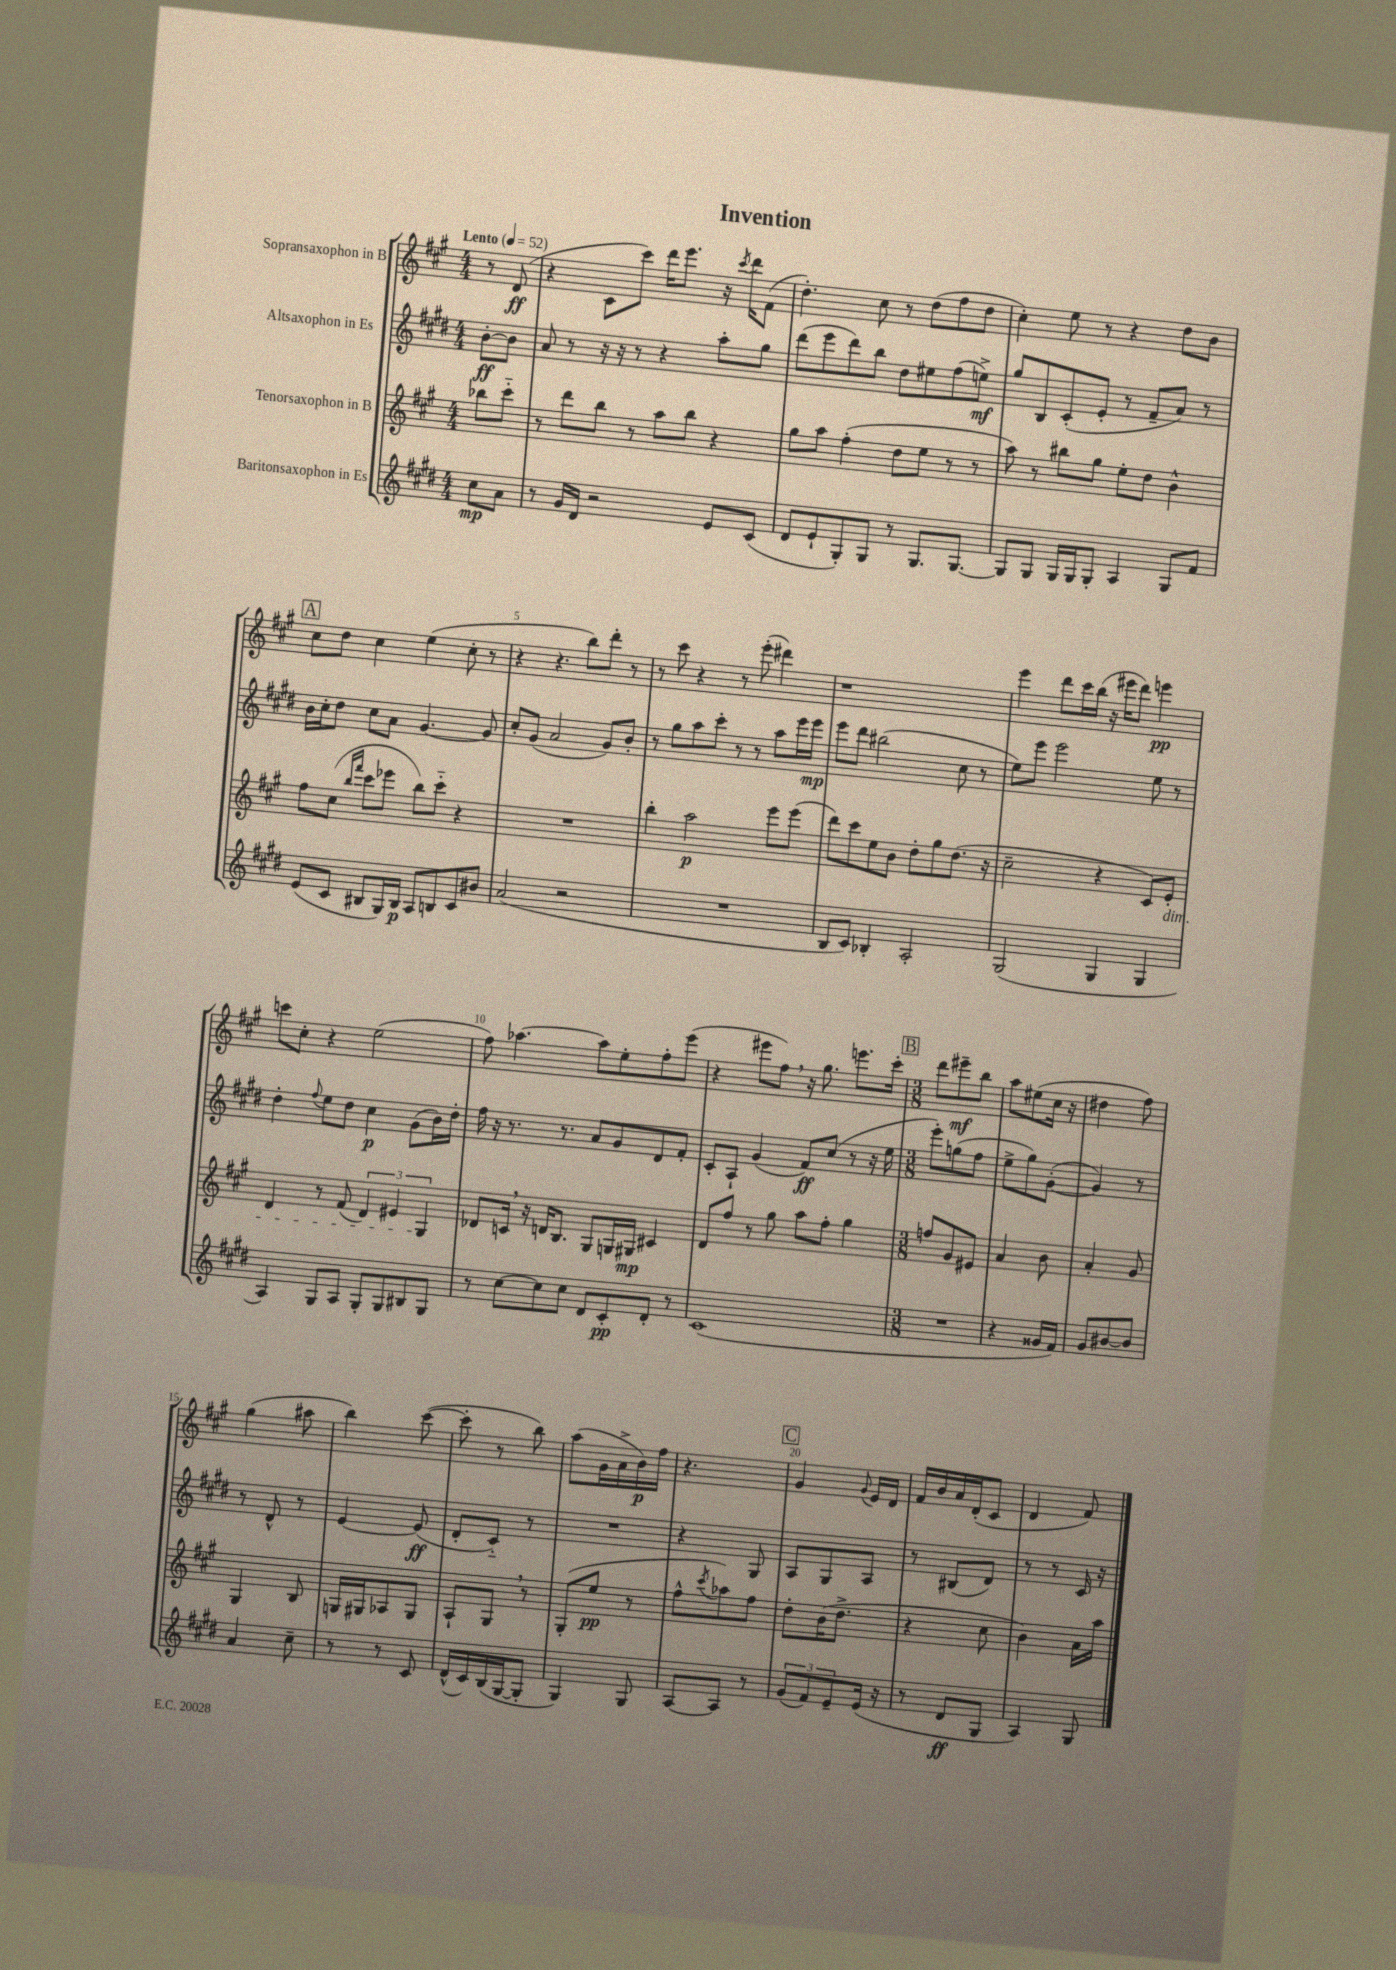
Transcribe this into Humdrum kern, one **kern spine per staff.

**kern	**dynam	**kern	**dynam	**kern	**dynam	**kern	**dynam
*part4	*part4	*part3	*part3	*part2	*part2	*part1	*part1
*staff4	*staff4	*staff3	*staff3	*staff2	*staff2	*staff1	*staff1
*I"Baritonsaxophon in Es	*	*I"Tenorsaxophon in B	*	*I"Altsaxophon in Es	*	*I"Sopransaxophon in B	*
*clefG2	*	*clefG2	*	*clefG2	*	*clefG2	*
*k[f#c#g#d#]	*	*k[f#c#g#]	*	*k[f#c#g#d#]	*	*k[f#c#g#]	*
*M4/4	*	*M4/4	*	*M4/4	*	*M4/4	*
*MM52	*	*MM52	*	*MM52	*	*MM52	*
=	=	=	=	=	=	=	=
!	!	!	!	!	!	!LO:TX:a:B:t=Lento	!
8cc#\L	mp	8bb-X\L	.	[8b'\L	ff	8r	.
8a\J	.	8ccc#\J	.	8b\J]	.	(8d/	ff
=1	=1	=1	=1	=1	=1	=1	=1
8r	.	8r	.	8a/	.	4r	.
16g#/LL	.	8ddd\L	.	8r	.	.	.
16d#/JJ	.	.	.	.	.	.	.
2r	.	8bb\J	.	16r	.	8c#\L	.
.	.	.	.	16r	.	.	.
.	.	8r	.	8r	.	8ccc#\J)	.
.	.	8aa\L	.	4r	.	16ddd\KL	.
.	.	.	.	.	.	8.eee\J	.
.	.	8bb\J	.	.	.	.	.
8e/L	.	4r	.	8aa'\L	.	16r	.
.	.	.	.	.	.	8qccc#/	.
.	.	.	.	.	.	16ddd\KL	.
(8c#/J	.	.	.	8gg#\J	.	(8f#\J	.
=2	=2	=2	=2	=2	=2	=2	=2
8d#/L	.	8gg#\L	.	(8ddd#\L	.	4.dd'\)	.
8e`/	.	8aa\J	.	8eee\	.	.	.
8G#'/)	.	(4ff#'\	.	8ddd#\)	.	.	.
8G#/J	.	.	.	8bb\J	.	8cc#\	.
8r	.	8dd\L	.	8dd#\L	.	8r	.
8.G#/L	.	8ee\J	.	8ee#X\	.	(8dd\L	.
.	.	8r	.	(8ff#\	.	8ff#\	.
[8.G#/J	.	.	.	.	.	.	.
.	.	8r	.	8een^\J)	mf	8dd\J	.
=3	=3	=3	=3	=3	=3	=3	=3
8G#/L]	.	8aa\)	.	8gg#/L	.	4cc#'\)	.
8G#/J	.	8r	.	8B/	.	.	.
16G#/LL	.	8bb#X\L	.	(8c#'/	.	8ee\	.
16G#/J	.	.	.	.	.	.	.
8G#'/J	.	8gg#\J	.	8e'/J	.	8r	.
4A/	.	8ee'\L	.	8r	.	4r	.
.	.	8dd\J	.	8f#~/L	.	.	.
8G#/L	.	4b^^\	.	8a/J)	.	8dd\L	.
8f#/J	.	.	.	8r	.	8b\J	.
!!LO:LB:g=z
!!LO:REH:place=s1:t=A
=4	=4	=4	=4	=4	=4	=4	=4
(8e/L	.	8ff#\L	.	16b\LL	.	8cc#\L	.
.	.	.	.	16cc#'\J	.	.	.
8c#/J	.	(8cc#\J	.	8dd#\J	.	8dd\J	.
.	.	16qqbb/LL	.	.	.	.	.
.	.	16qqfff#/JJ	.	.	.	.	.
8B#X/L	.	8ccc#\L	.	8cc#\L	.	4cc#\	.
16G#/L)	.	8eee-X\J	.	8a\J	.	.	.
16B#/JJ	p	.	.	.	.	.	.
8A/L	.	8bb\L)	.	[4.g#/	.	(4ee\	.
8Bn/	.	8ccc#\J	.	.	.	.	.
8c#/	.	4r	.	.	.	8cc#'\	.
8b#X/J	.	.	.	8g#/]	.	8r	.
=5	=5	=5	=5	=5	=5	=5	=5
(2a/	.	1r	.	8cc#'/L	.	4r	.
.	.	.	.	(8g#/J	.	.	.
.	.	.	.	2a/	.	4.r	.
2r	.	.	.	.	.	.	.
.	.	.	.	.	.	8bb\L)	.
.	.	.	.	8g#/L)	.	8ddd'\J	.
.	.	.	.	8b'/J	.	8r	.
=6	=6	=6	=6	=6	=6	=6	=6
1r	.	4bb'\	.	8r	.	8r	.
.	.	.	.	8gg#\L	.	8ccc#\	.
.	.	2aa\	p	8aa\	.	4r	.
.	.	.	.	8ccc#'\J	.	.	.
.	.	.	.	8r	.	8r	.
.	.	.	.	8r	.	(8eee'\	.
.	.	8eee\L	.	8aa\L	.	4ddd#X\)	.
.	.	(8eee\J	.	16eee\L	.	.	.
.	.	.	.	16eee\JJ	mp	.	.
=7	=7	=7	=7	=7	=7	=7	=7
8B/L	.	8ddd\L)	.	8eee\L	.	1r	.
8c#/J)	.	8ccc#\	.	8ddd#\J	.	.	.
4B-X'/	.	8ee\	.	(2bb#X\	.	.	.
.	.	8b\J	.	.	.	.	.
2A'/	.	8dd'\L	.	.	.	.	.
.	.	8gg#\	.	.	.	.	.
.	.	(8.dd\J	.	8cc#\	.	.	.
.	.	.	.	8r	.	.	.
.	.	16r	.	.	.	.	.
=8	=8	=8	=8	=8	=8	=8	=8
(2G#/	.	2cc#~\	.	8ee\L)	.	4eee\	.
.	.	.	.	8eee\J	.	.	.
.	.	.	.	2eee\	.	8ddd\L	.
.	.	.	.	.	.	16ccc#\L	.
.	.	.	.	.	.	(16bb\JJ	.
4G#/	.	4r	.	.	.	16r	.
.	.	.	.	.	.	16eee#X\KL	.
.	.	.	.	.	.	8ddd\J)	.
4G#/	.	8c#/L)	.	8ee\	.	4eeen\	pp
!	!	!LO:TX:b:i:t=dim.	!	!	!	!	!
.	.	8e'/J	.	8r	.	.	.
!!LO:LB:g=z
=9	=9	=9	=9	=9	=9	=9	=9
4A/)	.	4d/	.	4dd#'\	.	8cccn\L	.
.	.	.	.	.	.	8cc#'\J	.
.	.	.	.	8qqff#/	.	.	.
8G#/L	.	8r	.	8ee\L	.	4r	.
8A/J	.	(8f#/	.	8dd#\J	.	.	.
8G#'/L	.	6d/)	.	4cc#\	p	(2ee\	.
8G#/	.	.	.	.	.	.	.
.	.	6e#X/	.	.	.	.	.
8B#X/	.	.	.	(8g#\L	.	.	.
.	.	6G#/	.	.	.	.	.
8G#/J	.	.	.	16b\L)	.	.	.
.	.	.	.	16dd#'\JJ	.	.	.
=10	=10	=10	=10	=10	=10	=10	=10
8r	.	8d-X/L	.	16ff#\	.	8ff#\)	.
.	.	.	.	16r	.	.	.
[8cc#\L	.	16cn,/Jk	.	8.r	.	[4.aa-X\	.
.	.	16r	.	.	.	.	.
8cc#\]	.	16dn/KL	.	.	.	.	.
.	.	8.B/J	.	8.r	.	.	.
8cc#\J	.	.	.	.	.	.	.
8d#/L	.	8G#/L	.	8a/L	.	8aa-\L]	.
8c#'/	pp	16Gn/L	.	8g#/	.	8ee'\	.
.	.	16G#X/JJ	mp	.	.	.	.
8d#'/J	.	4c#X/	.	8d#/	.	8ff#'\	.
8r	.	.	.	8f#'/J	.	(8eee\J	.
=11	=11	=11	=11	=11	=11	=11	=11
(1c#	.	8d/L	.	8c#'/L	.	4r	.
.	.	8ff#/J	.	8A`/J	.	.	.
.	.	8r	.	(4g#/	.	8eee#X\L	.
.	.	8gg#\	.	.	.	8ff#,\J)	.
.	.	8aa\L	.	8f#/L)	ff	16r	.
.	.	.	.	.	.	8.gg#\	.
.	.	8ff#'\J	.	(8cc#/J	.	.	.
.	.	4gg#\	.	8r	.	8.eeen\L	.
.	.	.	.	16r	.	.	.
.	.	.	.	16ee\	.	16ccc#'\Jk	.
!!LO:REH:place=s1:t=B
=12	=12	=12	=12	=12	=12	=12	=12
*M3/8	*	*M3/8	*	*M3/8	*	*M3/8	*
4.r	.	8ffn/L	.	8eee'\L)	.	8ddd\L	.
.	.	8g#/	.	(8ggn\	.	8eee#X~\	mf
.	.	8e#X/J	.	8ff#\J	.	8bb\J	.
=13	=13	=13	=13	=13	=13	=13	=13
4r	.	4a/	.	8ee^\L	.	8aa\L	.
.	.	.	.	8gg#\)	.	(8ee#X\	.
16g##X/LL	.	8b\	.	([8g#'\J	.	16cc#\Jk	.
16f#/JJ)	.	.	.	.	.	16r	.
=14	=14	=14	=14	=14	=14	=14	=14
8g#/L	.	4a'/	.	4g#/])	.	4dd#X\	.
[8b#X/	.	.	.	.	.	.	.
8b#/J]	.	8g#/	.	8r	.	8ff#\)	.
!!LO:LB:g=z
=15	=15	=15	=15	=15	=15	=15	=15
4a/	.	4G#/	.	8r	.	(4gg#\	.
.	.	.	.	8d#^^/	.	.	.
8cc#~\	.	8B/	.	8r	.	8aa#X\	.
=16	=16	=16	=16	=16	=16	=16	=16
8r	.	16Gn/LL	.	[4e/	.	4bb\)	.
.	.	16G#X/J	.	.	.	.	.
8r	.	8A-X/	.	.	.	.	.
8c#/	.	8G#/J	.	(8e/]	ff	([8ccc#\	.
=17	=17	=17	=17	=17	=17	=17	=17
(16d#^^/LL	.	8A`/L	.	8d#'/L	.	8ccc#'\]	.
16c#/)	.	.	.	.	.	.	.
(16B/	.	8G#,/J	.	8c#/J)	.	8r	.
[16G#/J	.	.	.	.	.	.	.
8G#'/J]	.	8r	.	8r	.	8bb\)	.
=18	=18	=18	=18	=18	=18	=18	=18
4G#/)	.	(8G#'/L	.	4.r	.	(8aa\L	.
.	.	8ee/J	pp	.	.	16g#\L	.
.	.	.	.	.	.	16a^\	.
8G#/	.	8r	.	.	.	16b\)	p
.	.	.	.	.	.	16ff#\JJ	.
=19	=19	=19	=19	=19	=19	=19	=19
[8A/L	.	8ff#^^\L	.	4r	.	4.r	.
.	.	8qccc#/	.	.	.	.	.
8A/J]	.	8aa-X\)	.	.	.	.	.
8r	.	8ff#\J	.	8G#/	.	.	.
!!LO:REH:place=s1:t=C
=20	=20	=20	=20	=20	=20	=20	=20
(12g#/L	.	8dd'\L	.	8A/L	.	4g#/	.
12f#/)	.	.	.	.	.	.	.
.	.	(16b\K	.	8G#/	.	.	.
12e~/	.	.	.	.	.	.	.
.	.	8.dd^\J	.	.	.	.	.
.	.	.	.	.	.	8qqg#/	.
(16e/Jk	.	.	.	8A/J	.	16e/LL	.
16r	.	.	.	.	.	16d/JJ	.
=21	=21	=21	=21	=21	=21	=21	=21
8r	.	4r	.	8r	.	16f#/LL	.
.	.	.	.	.	.	16b/	.
8d#/L	ff	.	.	(8B#X/L	.	16a/	.
.	.	.	.	.	.	(16d'/J	.
8G#/J	.	8cc#\	.	8d#/J)	.	8c#/J	.
=22	=22	=22	=22	=22	=22	=22	=22
4A/)	.	4b\)	.	8r	.	4d/	.
.	.	.	.	8r	.	.	.
8G#/	.	16a\LL	.	16c#/	.	8f#/)	.
.	.	16aa\JJ	.	16r	.	.	.
==	==	==	==	==	==	==	==
*-	*-	*-	*-	*-	*-	*-	*-
